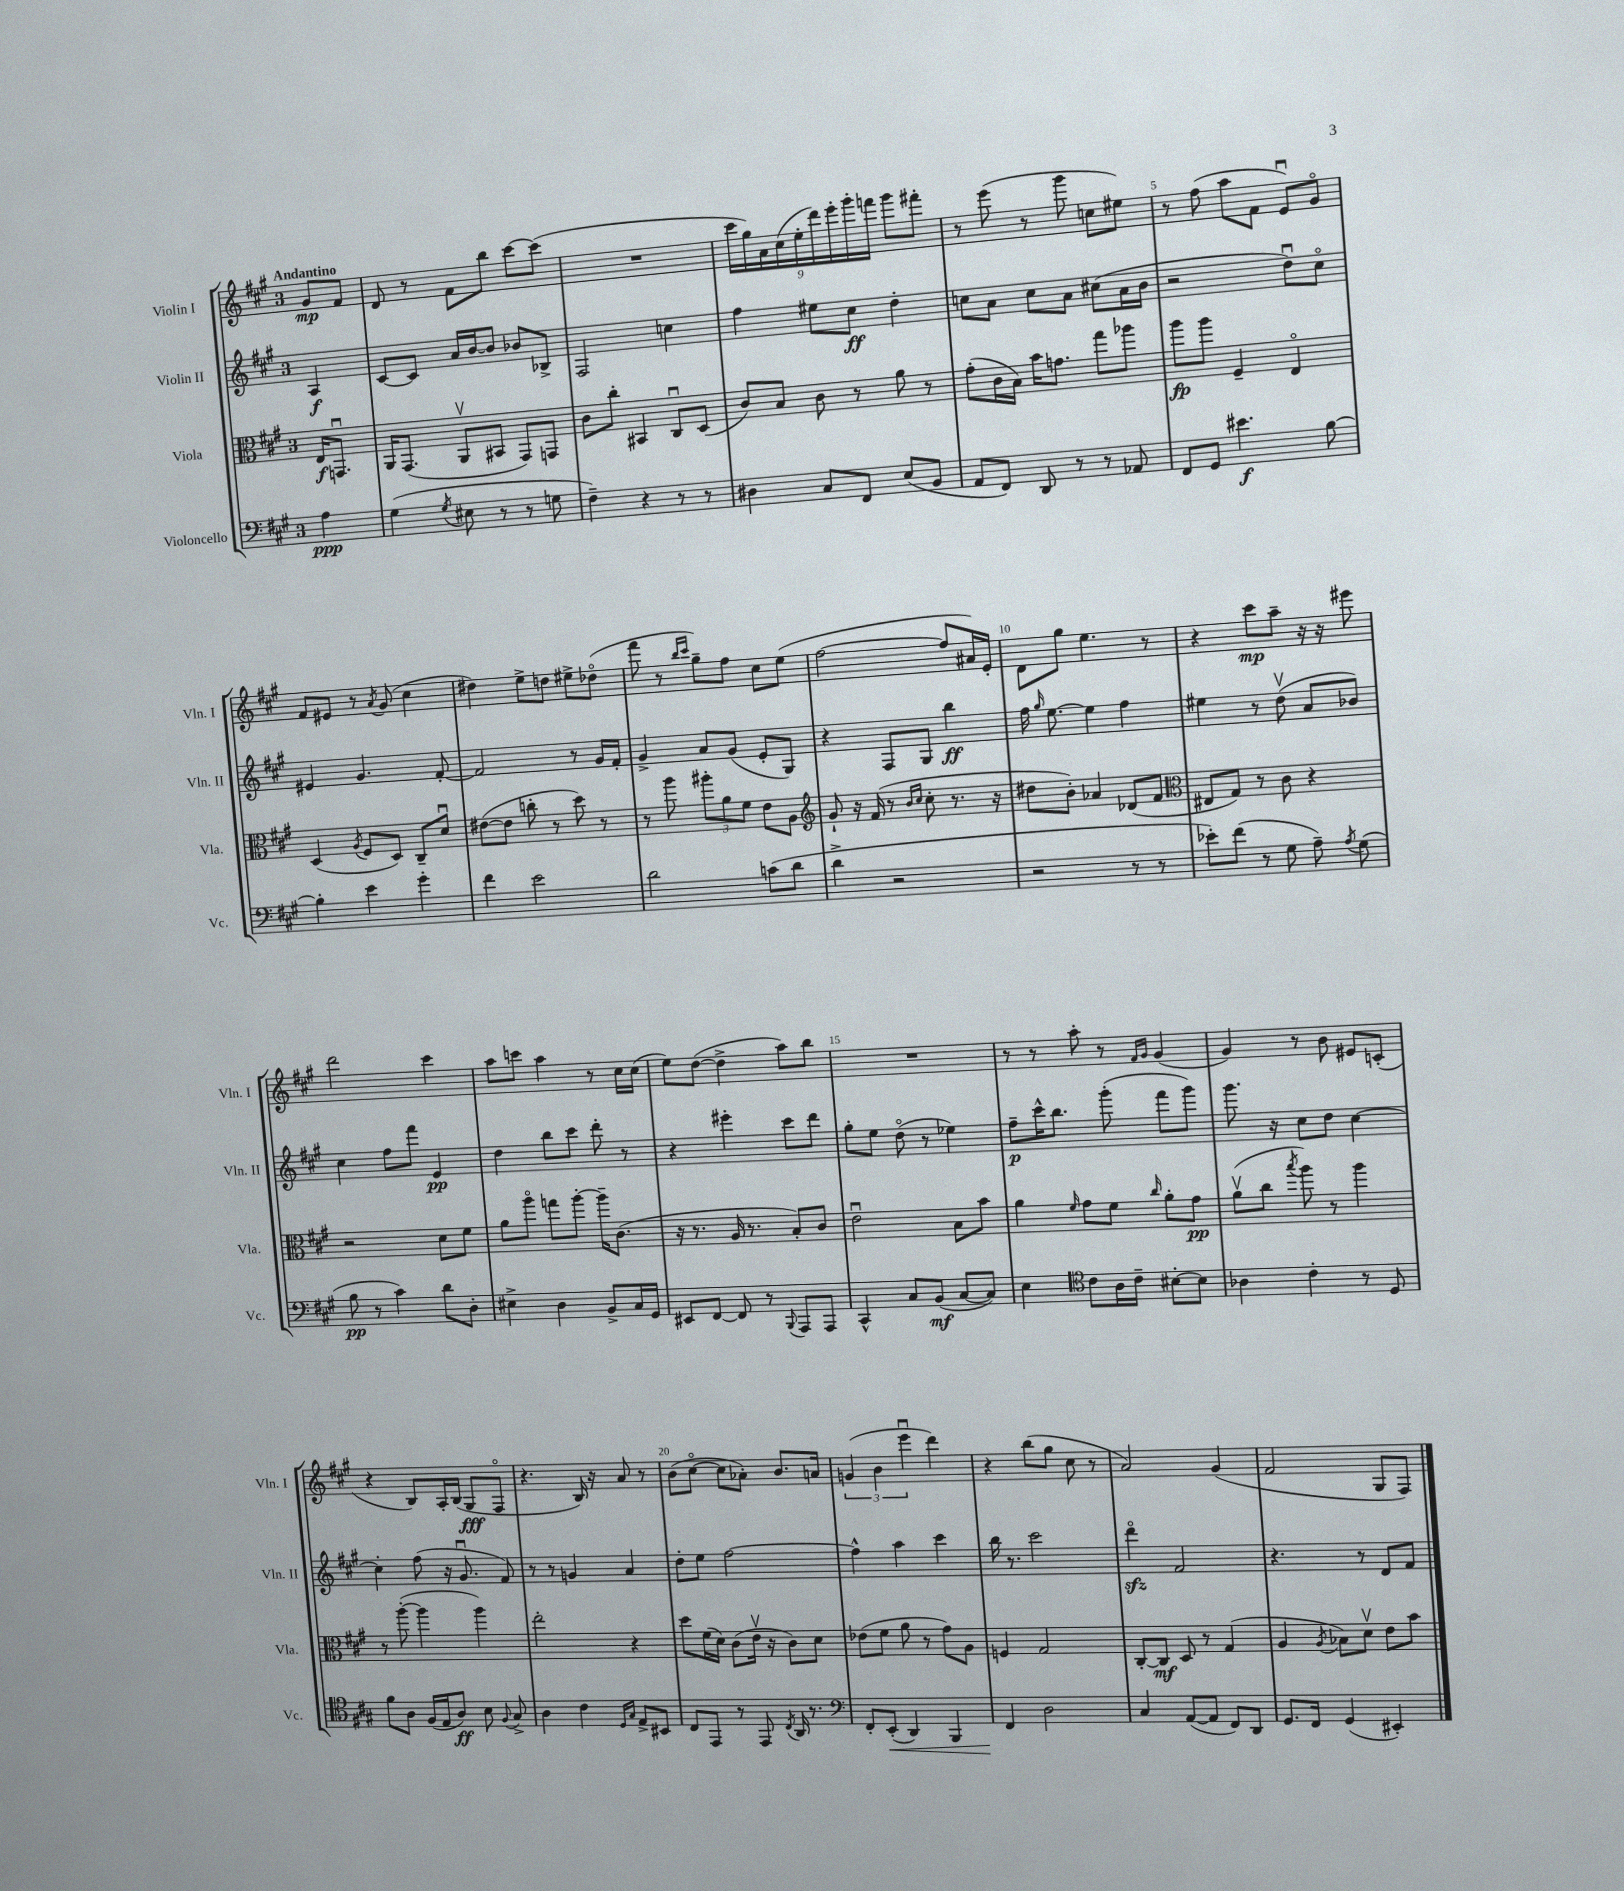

**kern	**kern	**kern	**kern
*staff4	*staff3	*staff2	*staff1
*clefF4	*clefC3	*clefG2	*clefG2
*k[f#c#g#]	*k[f#c#g#]	*k[f#c#g#]	*k[f#c#g#]
*M3/4	*M3/4	*M3/4	*M3/4
4A\	16E/LK	4A/	8g#/L
.	8.GGu/J	.	.
.	.	.	8f#/J
=	=	=	=
(4G#\	16AA/LK	[8c#/L	8d/
.	(8.GG#/J	.	.
.	.	8c#/]J	8r
8qG#/	.	.	.
8E#\	8AAv/L	16a/LL	8f#\L
.	.	[16b/J	.
8r	8BB#/J	8b/]J	8bb\J
8r	8GG#/L)	8b-/L	[8ccc#\L
8G\	8GG/J	8B-^/J	(8ccc#\]J
=	=	=	=
4F#~\)	8c#\L	2F#/	2.r
.	8cc#'\J	.	.
4r	4BB#/	.	.
8r	8C#u/L	4cc\	.
8r	(8D/J	.	.
=	=	=	=
4D#\	8c#/L)	4ff#\	18ccc#\LL
.	.	.	18gg#\)
.	.	.	18a\
.	8B/J	.	.
.	.	.	(18cc#\
.	.	.	18ee'\
8C#/L	8c#\	8ee#\L	.
.	.	.	18ddd\)
.	.	.	18eee'\
8FF#/J	8r	8cc#\J	.
.	.	.	18ggg#'\
.	.	.	18fff\JJ
(8E/L	8a\	4dd'\	8ggg#\L
8BB/J	8r	.	8fff#'\J
=	=	=	=
8AA/L	(8g#'\L	8cc\L	8r
8FF#/J)	16c#\L	8a\J	(8eee\
.	16B\JJ)	.	.
8DD/	16b\LK	8cc\L	8r
.	8.g\J	.	.
8r	.	8a\J	8ggg#\
8r	8gg#\L	(8cc#\L	8cc\L
8AA-/	8aa-\J	16a\L	8ee#\J)
.	.	16b\JJ	.
=	=	=	=
8FF#/L	8aa\L	2r	8r
8GG#/J	8aa\J	.	(8ff#\
4.e#\	4F#~/	.	8aa\L
.	.	.	8f#\J
.	4Eo/	8ddu\L)	8eu/L)
[8B\	.	8cc#o\J	8g#o/J
=	=	=	=
4B'\]	(4D/	4e#/	8f#/L
.	.	.	8e#/J
.	8qA/	.	.
4e\	8F#/L	4.g#/	8r
.	.	.	8qa/
.	8D/J)	.	(8g#/
4g#'\	8C#~/L	.	4cc#\
.	8du/J	[8f#'/	.
=	=	=	=
4f#\	([8e#\L	2f#/]	4dd#\)
.	8e#\]J	.	.
2e\	8cc'\	.	8ee^\L
.	8r	.	8dd\J
.	8dd\)	8r	8ee#^\L
.	8r	16g#/LL	(8dd-o\J
.	.	16f#'/JJ	.
=	=	=	=
2d\	8r	4g#^/	8fff#\
.	8aa\	.	8r
.	.	.	16qqbb/LL
.	.	.	16qqccc#/JJ
.	12aa#'\L	8a/L	8gg#~\L)
.	12a\	.	.
.	.	(8g#/J	8ff#\J
.	12f#\J	.	.
(8c\L	8e\L	8e'/L	8cc#\L
8d\J	8A\J	8G#/J)	(8ee\J
=	=	=	=
*	*clefG2	*	*
4d^\	8g#`/	4r	[2ff#\
.	16r	.	.
.	(16f#/	.	.
2r	8r	8F#/L	.
.	16qqb/LL	.	.
.	16qqcc#/JJ	.	.
.	8cc#'\	8G#/J	.
.	8.r	4bb\	8ff#/]L
.	.	.	16a#/L)
.	16r	.	16e'/JJ
=	=	=	=
2r	8dd#\L	16ff#\	8d\L
.	.	16qqgg#/	.
.	.	[8.ee\	.
.	8b'\J)	.	8gg#\J
.	4a-/	4ee\]	4.ee\
8r	(8d-/L	4ff#\	.
8r	8f#/J	.	8r
=	=	=	=
*	*clefC3	*	*
8e-'\L)	8E#/L	4ee#\	4r
(8f#\J	8G#/J)	.	.
8r	8r	8r	8ccc#\L
8G#\	8c#\	(8ddv\	8aa~\J
8A~\)	4r	8a/L	16r
.	.	.	16r
8qA/	.	.	.
(8G#\	.	8b-/J)	8eee#\
=	=	=	=
8B\	2r	4cc#\	2ddd\
8r	.	.	.
4c#\)	.	8ff#\L	.
.	.	8fff#\J	.
8d\L	8d\L	4e/	4ccc#\
8D'\J	8f#\J	.	.
=	=	=	=
4E#^\	8a\L	4dd\	8aa\L
.	8aao\J	.	8ccc\J
4D\	8gg\L	8bb\L	4aa\
.	[8aa'\J	8ccc#\J	.
8BB^/L	16aa~\]LK	8ddd'\	8r
.	(8.c#\J	.	.
16C#/L	.	8r	16cc#\LL
16GG#/JJ	.	.	(16cc#\JJ
=	=	=	=
8EE#/L	16r	4r	8ee\L)
.	8.r	.	.
[8FF#/J	.	.	([8dd\J
8FF#/]	16A/	4eee#'\	4dd^\]
.	8.r	.	.
8r	.	.	.
8qqBBB/	.	.	.
8AAA/L	8B'/L)	8ccc#\L	8aa\L)
8AAA/J	8c#/J	8ddd\J	8bb\J
=	=	=	=
4CC#^^/	2eu\	8gg#'\L	2.r
.	.	8ee\J	.
8C#/L	.	(8ddo\	.
(8BB/J	.	8r	.
[8C#/L	8B\L	4ee-\)	.
8C#/]J)	8b\J	.	.
=	=	=	=
4E\	4a\	8ff#~\L	8r
.	.	16ccc#^^\K	8r
.	.	8.bb\J	.
*clefC4	*	*	*
.	16qqf#/	.	.
8c#\L	8g#\L	.	8aa'\
16A\L	8f#\J	(8ggg#'\	8r
16c#~\JJ	.	.	.
.	.	.	16qqf#/LL
.	16qqcc#/	.	16qqg#/JJ
[8B#'\L	8a'\L	8fff#\L	(4g#/
8B#\]J	8g#\J	8ggg#\J)	.
=	=	=	=
4A-\	(8av\L	8.ggg#\	4g#/)
.	8cc#\J	.	.
.	.	16r	.
.	8qbb/	.	.
4c#'\	8aa\)	8cc#\L	8r
.	8r	8dd\J	8b\
8r	4aa\	[4cc#\	8e#/L
8D/	.	.	(8c'/J
=	=	=	=
8f#\L	8r	4cc#'\]	4r
8A\J	([8aa'\	.	.
(16F#/LL	4aa\]	(8ff#\	8B/L)
16E/J	.	.	.
8A/J)	.	16r	16A'/L
.	.	8.g#u/	(16B/JJ
8B\	4aa\)	.	8G#/L
8qqF#/	.	.	.
8G#^/	.	8f#/)	8F#o/J
=	=	=	=
4A\	2ee'\	8r	4.r
.	.	8r	.
4c#\	.	4g/	.
.	.	.	16B/)
.	.	.	16r
16qqD/LL	.	.	.
16qqG#/JJ	.	.	.
8E^/L	4r	4a/	8a/
8BB#/J	.	.	8r
=	=	=	=
8C#/L	8dd\L	8dd'\L	(8b\L
8EE/J	(16f#\L	8ee\J	[8cc#o\J
.	16d\JJ)	.	.
8r	(8c#\L	[2ff#\	8cc#\]L
8EE/	16ev\Jk	.	8a-'\J)
.	16r	.	.
8qC#/	.	.	.
16AA/	8c#\L)	.	8.b/L
8.r	.	.	.
.	8d\J	.	.
.	.	.	16a/Jk
=	=	=	=
*clefF4	*	*	*
8FF#'/L	(8e-\L	4ff#^^\]	(6g/
(8EE'/J	8f#\J	.	.
.	.	.	6b\
4DD/)	8a\	4aa\	.
.	.	.	6eeeu\
.	8r	.	.
4BBB/	8g#\L)	4ccc#\	4ddd\)
.	8A\J	.	.
=	=	=	=
4FF#/	4F/	16bb\	4r
.	.	8.r	.
2D\	2G#/	2ccc#\	(8bb\L
.	.	.	8gg#\J
.	.	.	8cc#\
.	.	.	8r
=	=	=	=
4C#/	[8C#'/L	4dddo\	2a/)
.	8C#/]J	.	.
([8AA/L	8D/	2f#/	.
8AA/]J	8r	.	.
8FF#/L)	(4G#/	.	(4g#/
8DD/J	.	.	.
=	=	=	=
8.GG#/L	4A/	4.r	2f#/
16FF#/Jk	.	.	.
.	8qA/	.	.
(4GG#/	8B-\L)	.	.
.	8dv\J	8r	.
4EE#'/)	8e\L	8d/L	8G#/L
.	8b\J	8f#/J	8F#/J)
==	==	==	==
*-	*-	*-	*-
